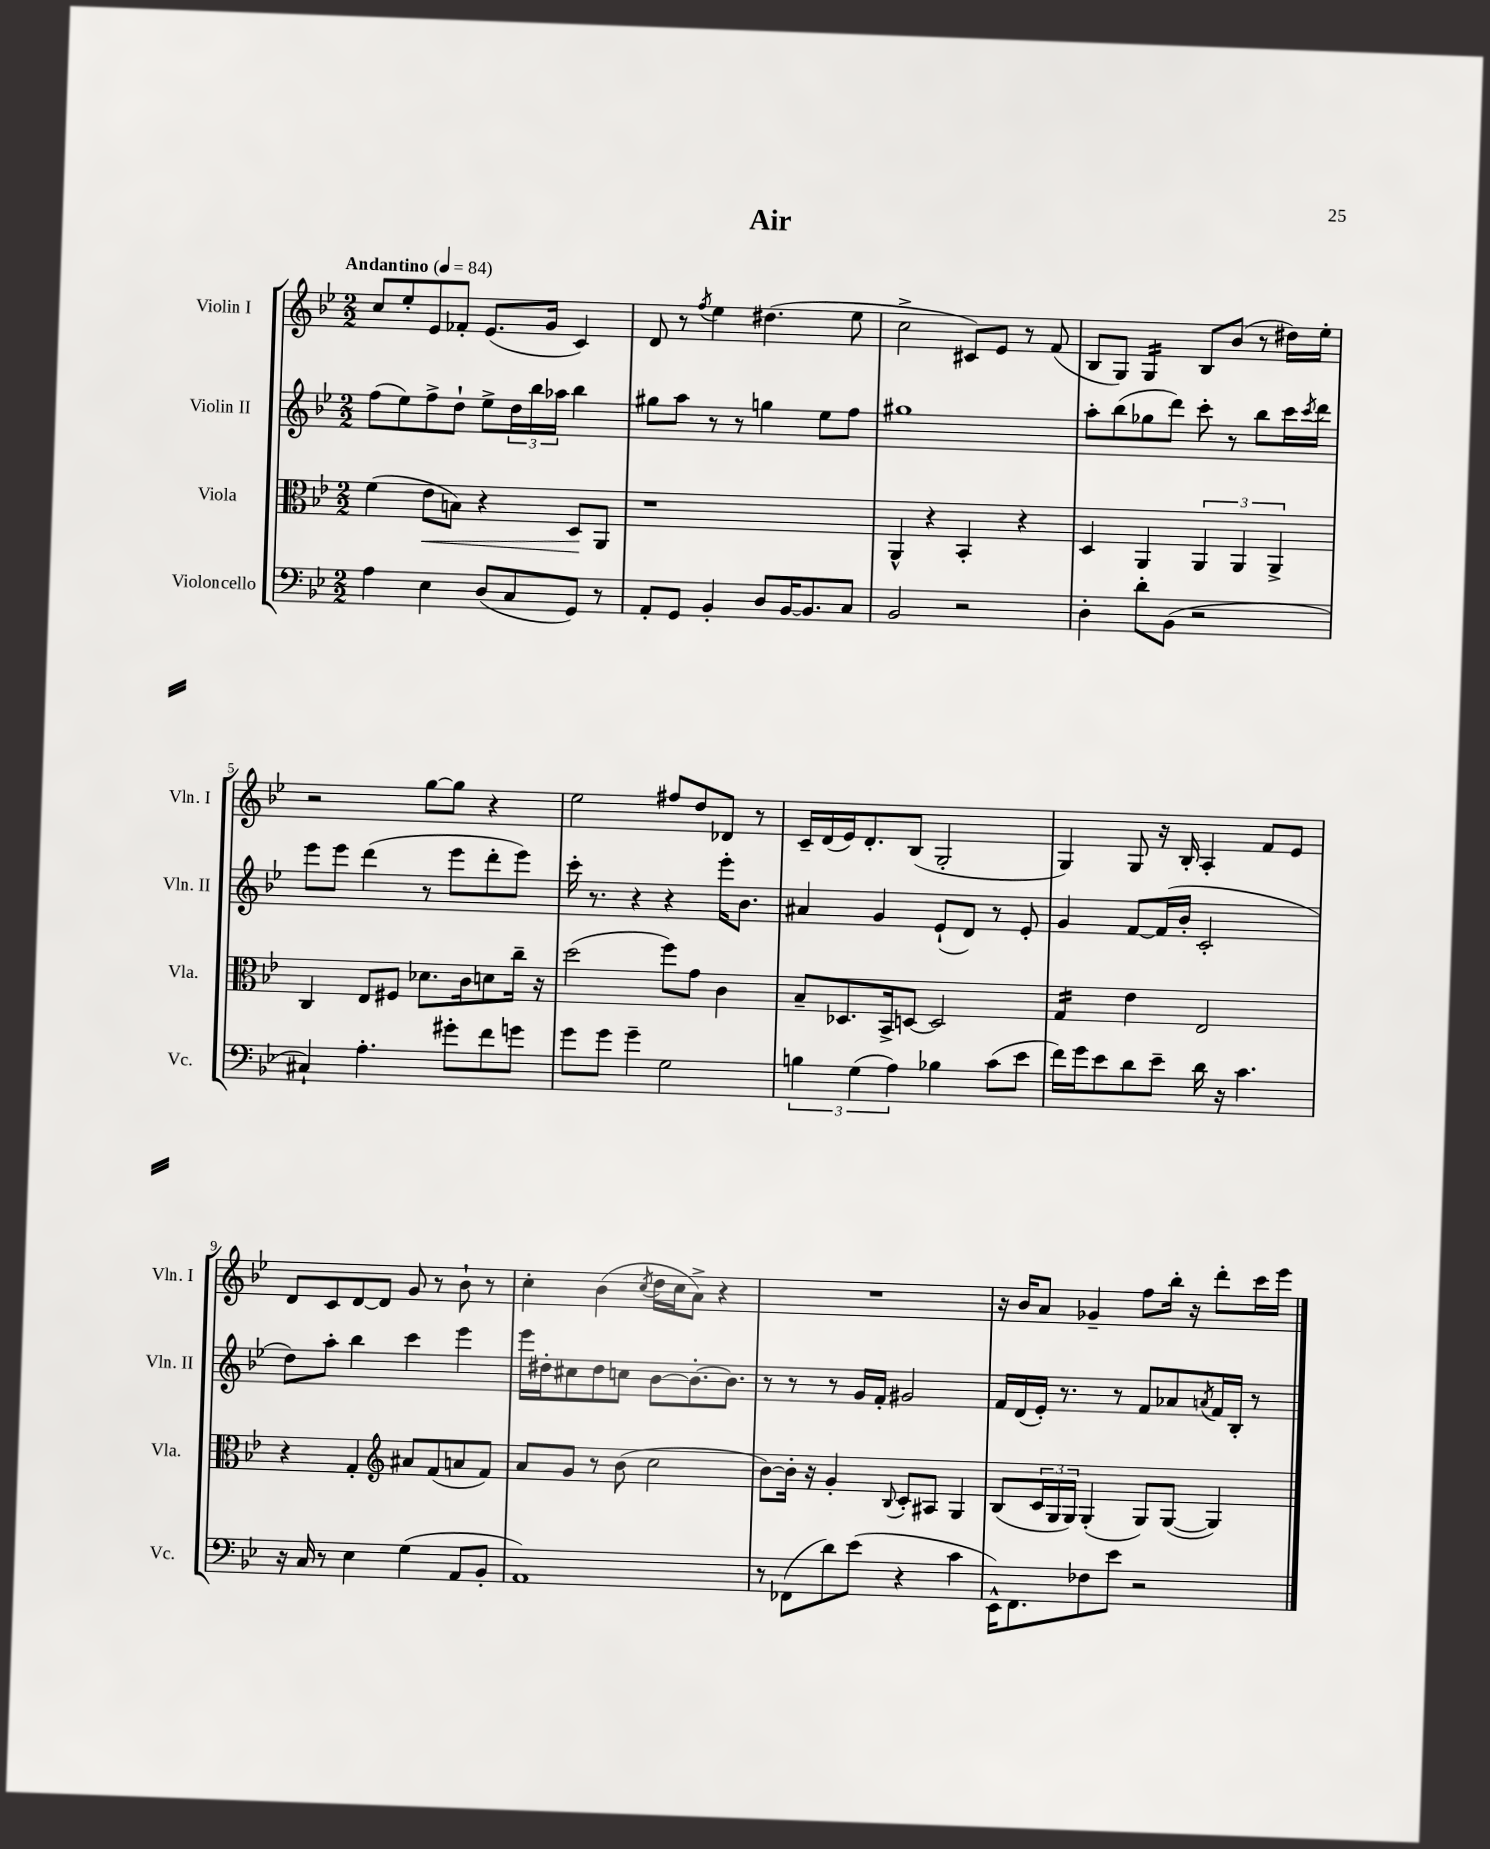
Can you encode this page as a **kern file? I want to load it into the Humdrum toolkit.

**kern	**kern	**dynam	**kern	**kern
*part4	*part3	*part3	*part2	*part1
*staff4	*staff3	*staff3	*staff2	*staff1
*I"Violoncello	*I"Viola	*	*I"Violin II	*I"Violin I
*I'Vc.	*I'Vla.	*	*I'Vln. II	*I'Vln. I
*clefF4	*clefC3	*	*clefG2	*clefG2
*k[b-e-]	*k[b-e-]	*	*k[b-e-]	*k[b-e-]
*M2/2	*M2/2	*	*M2/2	*M2/2
*MM84	*MM84	*	*MM84	*MM84
=1	=1	=1	=1	=1
!	!	!	!	!LO:TX:a:B:t=Andantino
4A\	(4f\	.	(8ff\L	8cc/L
.	.	.	8ee-\)	8ee-'/
!	!	!LO:HP:b	!	!
4E-\	8e-\L	<	8ff^\	8e-/
.	8Bn\J)	.	8dd`\J	8f-X'/J
(8D/L	4r	.	8ee-^\L	(8.e-/L
8C/	.	.	24dd\L	.
.	.	.	24bb-\	.
.	.	.	.	16g/Jk
.	.	.	24aa-X\JJ	.
8GG/J)	8D/L	.	4bb-\	4c/)
8r	8AA/J	[	.	.
=2	=2	=2	=2	=2
8AA'/L	1r	.	8gg#X\L	8d/
8GG/J	.	.	8aa\J	8r
.	.	.	.	8qff/
4BB-'/	.	.	8r	4ee-\
.	.	.	8r	.
8D/L	.	.	4ggn\	(4.dd#X\
[16BB-/K	.	.	.	.
8.BB-/]	.	.	.	.
.	.	.	8ee-\L	.
8C/J	.	.	8ff\J	8ee-\
=3	=3	=3	=3	=3
2BB-/	4AA^^/	.	1gg#X	2cc^\
.	4r	.	.	.
2r	4BB-'/	.	.	8c#X/L)
.	.	.	.	8e-/J
.	4r	.	.	8r
.	.	.	.	(8f/
=4	=4	=4	=4	=4
4D'\	4D/	.	8aa'\L	8B-/L
.	.	.	(8bb-\	8G/J)
*	*	*	*	*tremolo
8d'\L	4AA/	.	8gg-X\	16G/LL
.	.	.	.	16G/
(8BB-\J	.	.	8ddd\J)	16G/
.	.	.	.	16G/JJ
*	*	*	*	*Xtremolo
2r	6AA/	.	8ccc'\	8B-/L
.	.	.	8r	(8b-/J
.	6AA/	.	.	.
.	.	.	8bb-\L	8r
.	6AA^/	.	.	.
.	.	.	16ccc\L	16dd#X\LL)
.	.	.	8qccc/	.
.	.	.	16ddd\JJ	16ee-'\JJ
!!LO:LB:g=z
=5	=5	=5	=5	=5
4C#X`/)	4C/	.	8eee-\L	2r
.	.	.	8eee-\J	.
4.A'\	8E-/L	.	(4ddd\	.
.	8F#X/J	.	.	.
.	8.d-X\L	.	8r	[8gg\L
8g#X'\L	.	.	8eee-\L	8gg\J]
.	16c\k	.	.	.
8f\	8dn\	.	8ddd'\	4r
8gn\J	16cc~\Jk	.	8eee-\J)	.
.	16r	.	.	.
=6	=6	=6	=6	=6
8g\L	(2dd\	.	16ccc'\	2ee-\
.	.	.	8.r	.
8g\J	.	.	.	.
4g~\	.	.	4r	.
2G\	8ff\L)	.	4r	8ff#X/L
.	8g\J	.	.	8dd/
.	4c\	.	16eee-'\KL	8d-X/J
.	.	.	8.b-\J	.
.	.	.	.	8r
=7	=7	=7	=7	=7
6Bn\	8B-~/L	.	4a#X/	16c~/LL
.	.	.	.	(16d/
.	8.D-X/	.	.	16e-/J)
(6G\	.	.	.	.
.	.	.	.	8.d'/
.	.	.	4g/	.
.	16BB-^/k	.	.	.
6A\)	.	.	.	.
.	[8Dn/J	.	.	(8B-/J
4B-X\	2D/]	.	(8e-`/L	2G'/
.	.	.	8d/J)	.
(8c\L	.	.	8r	.
8e-\J	.	.	8e-'/	.
=8	=8	=8	=8	=8
*	*tremolo	*	*	*
16f\LL)	16G/LL	.	4g/	4G/)
16g\J	16G/	.	.	.
8e-\	16G/	.	.	.
.	16G/JJ	.	.	.
*	*Xtremolo	*	*	*
8d\	4e-\	.	[8f/L	8G/
8e-~\J	.	.	(16f/L]	16r
.	.	.	16b-'/JJ	16B-'/
16d\	2E-/	.	2c'/	4A'/
16r	.	.	.	.
4.c\	.	.	.	.
.	.	.	.	8f/L
.	.	.	.	8e-/J
!!LO:LB:g=z
=9	=9	=9	=9	=9
16r	4r	.	8dd\L)	8d/L
16C/	.	.	.	.
8r	.	.	8aa'\J	8c/
4E-\	4G'/	.	4bb-\	[8d/
.	.	.	.	8d/J]
*	*clefG2	*	*	*
(4G\	8a#X/L	.	4ccc\	8g/
.	(8f/	.	.	8r
8AA/L	8an/	.	4eee-\	8b-`\
8BB-'/J	8f/J)	.	.	8r
=10	=10	=10	=10	=10
1AA)	8a/L	.	16eee-\LL	4cc'\
.	.	.	16dd#X'\J	.
.	8g/J	.	8cc#X\	.
.	8r	.	8dd#\	(4b-\
.	(8b-\	.	8ccn\J	.
.	.	.	.	8qcc/
.	2cc\	.	[8b-\L	16dd\LL
.	.	.	.	16cc\J
.	.	.	8.b-'\_	8a^\J)
.	.	.	.	4r
.	.	.	8.b-\J]	.
=11	=11	=11	=11	=11
8r	[8b-\L)	.	8r	1r
(8FF-X\L	16b-'\Jk]	.	8r	.
.	16r	.	.	.
8d\)	4g'/	.	8r	.
(8e-\J	.	.	16g/LL	.
.	.	.	16f'/JJ	.
.	8qqB-/	.	.	.
4r	8c'/L	.	2g#X/	.
.	8A#X/J	.	.	.
4c\	4G/	.	.	.
=12	=12	=12	=12	=12
16EE-^^\KL)	(8B-/L	.	16f/LL	16r
8.FF\	.	.	(16d/	16b-/KL
.	24c/L	.	16e-'/JJ)	8a/J
.	24G/	.	.	.
.	.	.	8.r	.
.	24G/JJ)	.	.	.
8F-X\	(4G'/	.	.	4g-X~/
8e-\J	.	.	8r	.
2r	8G/L)	.	8f/L	8ff\L
.	([8G/J	.	8a-X/	16bb-'\Jk
.	.	.	.	16r
.	.	.	8qan/	.
.	4G/])	.	16f/L	8ddd'\L
.	.	.	16B-'/JJ	.
.	.	.	8r	16ccc\L
.	.	.	.	16eee-\JJ
==	==	==	==	==
*-	*-	*-	*-	*-
